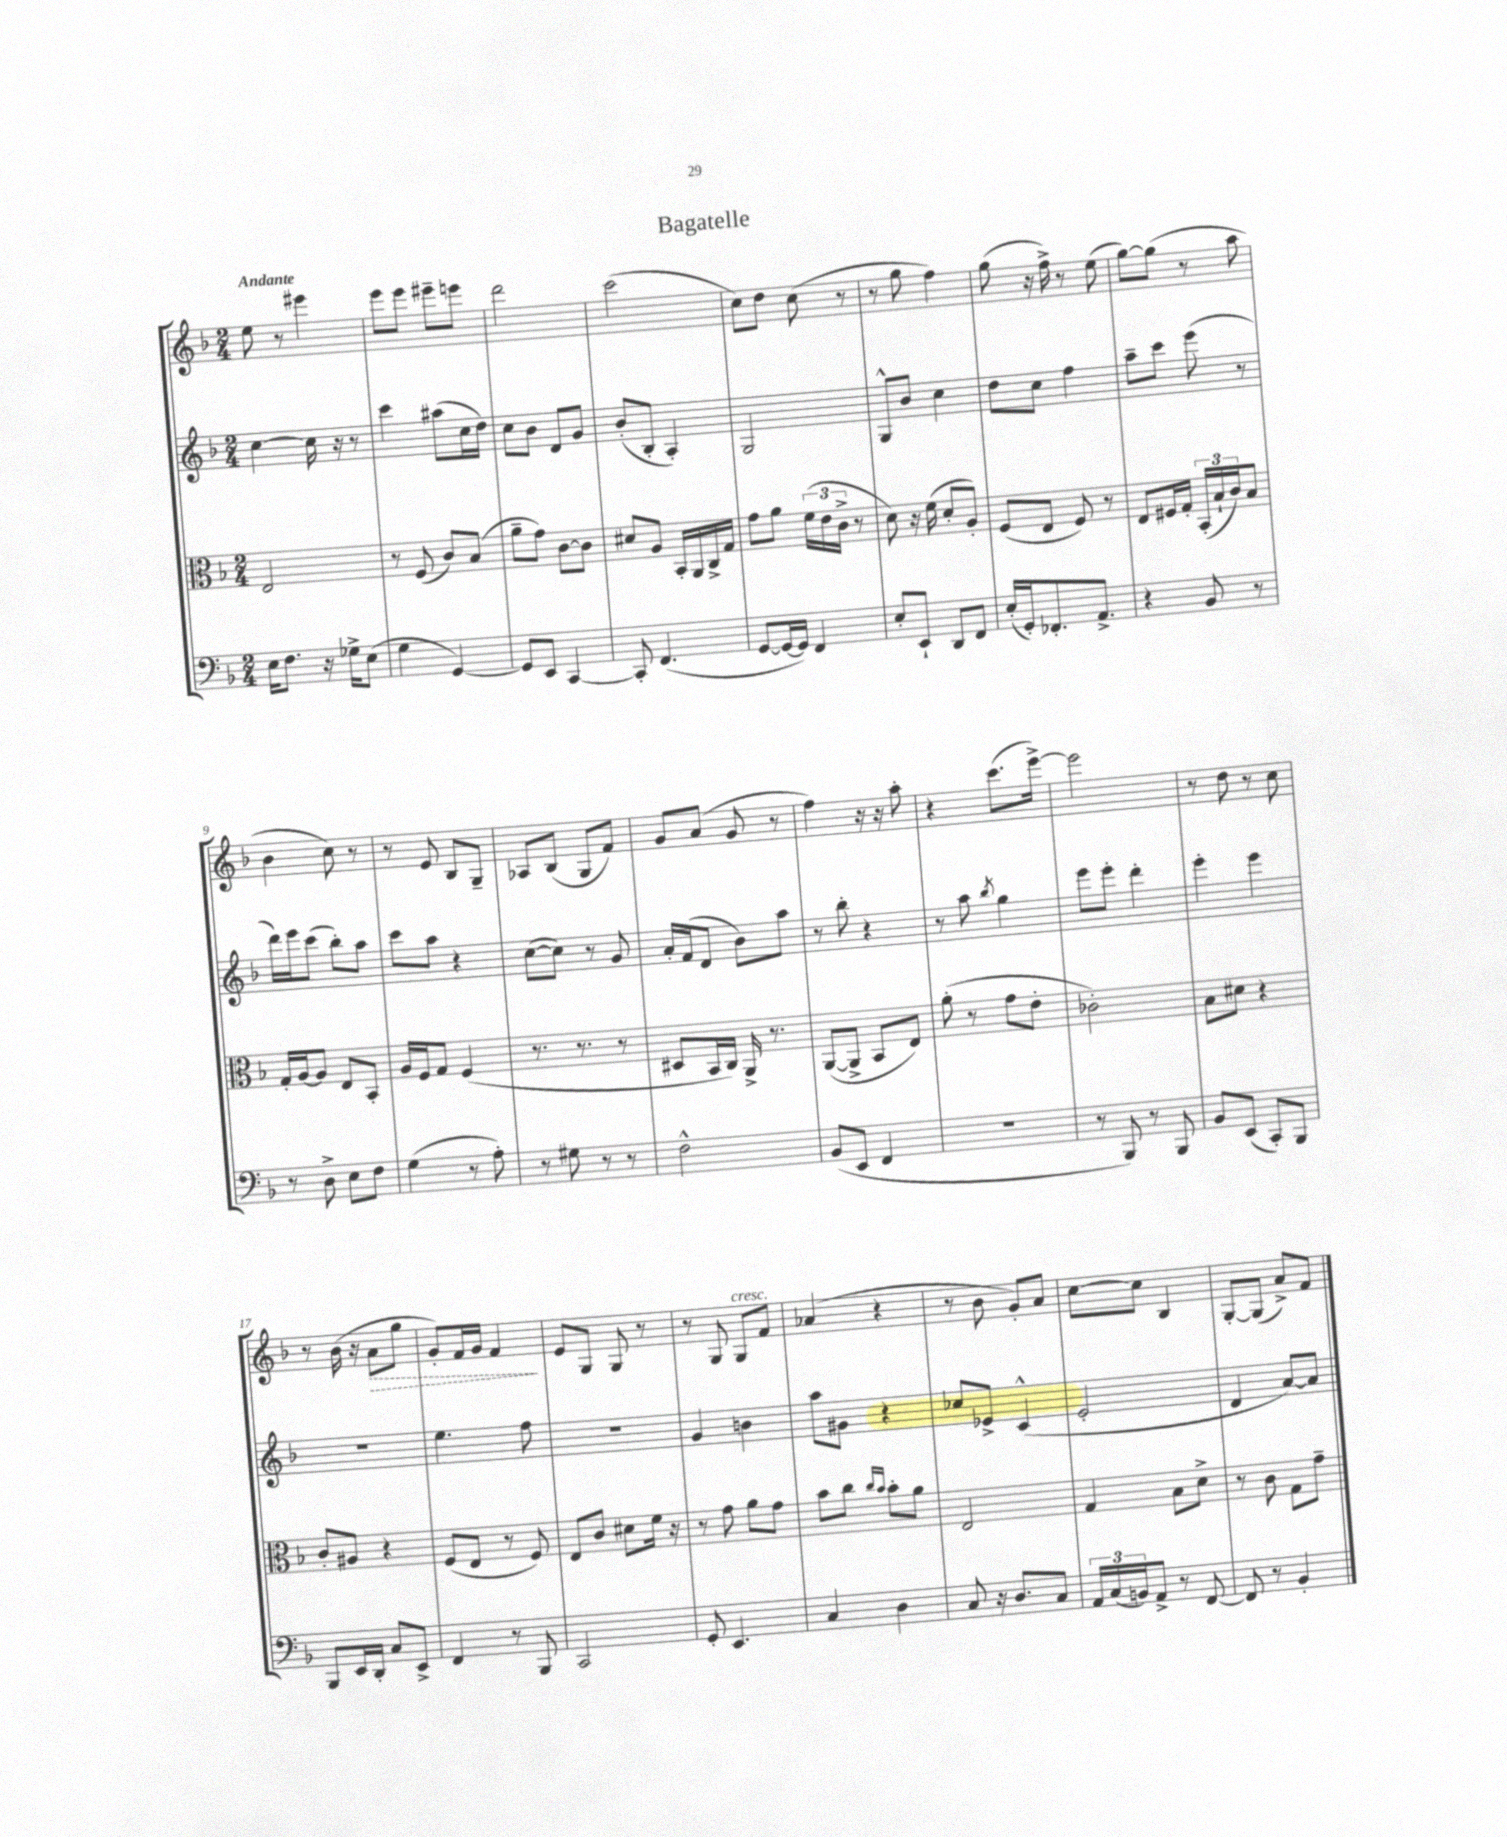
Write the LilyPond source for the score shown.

\header { title = "Bagatelle" }
<<
\new StaffGroup <<
\new Staff = "s0" {
    \clef treble \key f \major \numericTimeSignature \time 2/4 \tempo "Andante"
    e''8 r8 eis'''4 |
    e'''8 e'''8 eis'''8-- e'''8 |
    d'''2 |
    c'''2( |
    c''8) d''8 c''8( r8 |
    r8 g''8 f''4) |
    g''8( r16 f''16->) r8 e''8( |
    g''8~) g''8( r8 a''8 |
    bes'4 c''8) r8 |
    r8 e'8 bes8 g8-- |
    aes8 bes8( g8 f'8) |
    g'8 a'8( g'8 r8 |
    f''4) r16 r16 a''8-. |
    r4 c'''8.( e'''16~->) |
    e'''2 |
    r8 d''8 r8 c''8 |
    r8 bes'16( r16 \once \override Hairpin.style = #'dashed-line a'8\> g''8 |
    g'8-.) f'16 g'16 f'4\! |
    e'8 g8 g8 r8 |
    r8 g8 g8^\markup { \italic "cresc." } f'8 |
    aes'4( r4 |
    r8 bes'8 g'8-.) a'8 |
    c''8~ c''8 bes4 |
    g8~-. g8( a'8->) f'8 \bar "|." |
}
\new Staff = "s1" {
    \clef treble \key f \major \numericTimeSignature \time 2/4
    c''4~ c''16 r16 r8 |
    c'''4 ais''8( c''16 d''16) |
    c''8 bes'8 d'8 g'8 |
    bes'8-.( bes8-. a4-.) |
    g2 |
    g8-^ bes'8 c''4 |
    d''8 c''8 f''4 |
    a''8-- c'''8 e'''8( r8 |
    d'''16) e'''16 c'''8( bes''8-.) a''8 |
    c'''8 a''8 r4 |
    c''8~( c''8) r8 g'8 |
    a'16-. f'16( d'8 bes'8) a''8 |
    r8 bes''8-. r4 |
    r8 a''8 \acciaccatura { bes''8 } g''4 |
    e'''8 e'''8-. d'''4-. |
    e'''4-. e'''4 |
    R2 |
    e''4. f''8 |
    R2 |
    g'4 b'4 |
    a''8 gis'8 r4 |
    ces''8 ees'8-> c'4-^( |
    e'2-. |
    d'4 a'8~) a'8 \bar "|." |
}
\new Staff = "s2" {
    \clef alto \key f \major \numericTimeSignature \time 2/4
    e2 |
    r8 f8( c'8) bes8( |
    a'8-- g'8) c'8~ c'8 |
    dis'8 a8 bes,16-. a,16 c16-> g16 |
    g'8 a'8 \tuplet 3/2 { f'16( e'16 c'16-> } r8 |
    d'8) r16 f'16( d'8-. a8-.) |
    f8( e8 f8) r8 |
    e8 fis16 g16-. \tuplet 3/2 { bes,16-.( bes16-! c'16) } bes8 |
    g16-. a16~ a8 e8 bes,8-. |
    a16 f16 g8 f4( |
    r8. r8. r8 |
    dis8 bes,16 c16) a,16-> r8. |
    a,8~( a,8-> bes,8 e8) |
    a'8-.( r8 g'8 e'8-. |
    ces'2-.) |
    bes8 dis'8 r4 |
    c'8-. ais8 r4 |
    f8( e8 r8 f8) |
    e8 c'8 dis'8 f'16 r16 |
    r8 g'8 a'8 g'8 |
    bes'8 c''8 \grace { c''16 bes'16 } bes'8-. a'8 |
    e2 |
    g4 bes8 d'8-> |
    r8 c'8 g8 g'8-- \bar "|." |
}
\new Staff = "s3" {
    \clef bass \key f \major \numericTimeSignature \time 2/4
    e16 f8. r16 ges16-> e8( |
    g4 g,4~) |
    g,8 e,8 c,4~ |
    c,8-. f,4.( |
    g,8~ g,16~ g,16) f,4 |
    e8-. e,8-! d,8 f,8 |
    e16-.( g,16-.) fes,8.-. a,8.-> |
    r4 bes,8 r8 |
    r8 d8-> e8 f8 |
    g4( r8 a8-.) |
    r8 gis8 r8 r8 |
    f2-^ |
    bes,8( e,8 f,4 |
    R2 |
    r8 bes,,8) r8 bes,,8 |
    bes,8 e,8( c,8-.) bes,,8 |
    bes,,8 e,16 d,16-. c8 e,8-> |
    f,4 r8 bes,,8 |
    c,2 |
    g,8-. e,4. |
    c4 d4 |
    c8 r16 d8. c8 |
    \tuplet 3/2 { a,16 c16( b,16) } a,8-> r8 f,8~ |
    f,8 r8 bes,4-. \bar "|." |
}
>>
>>
